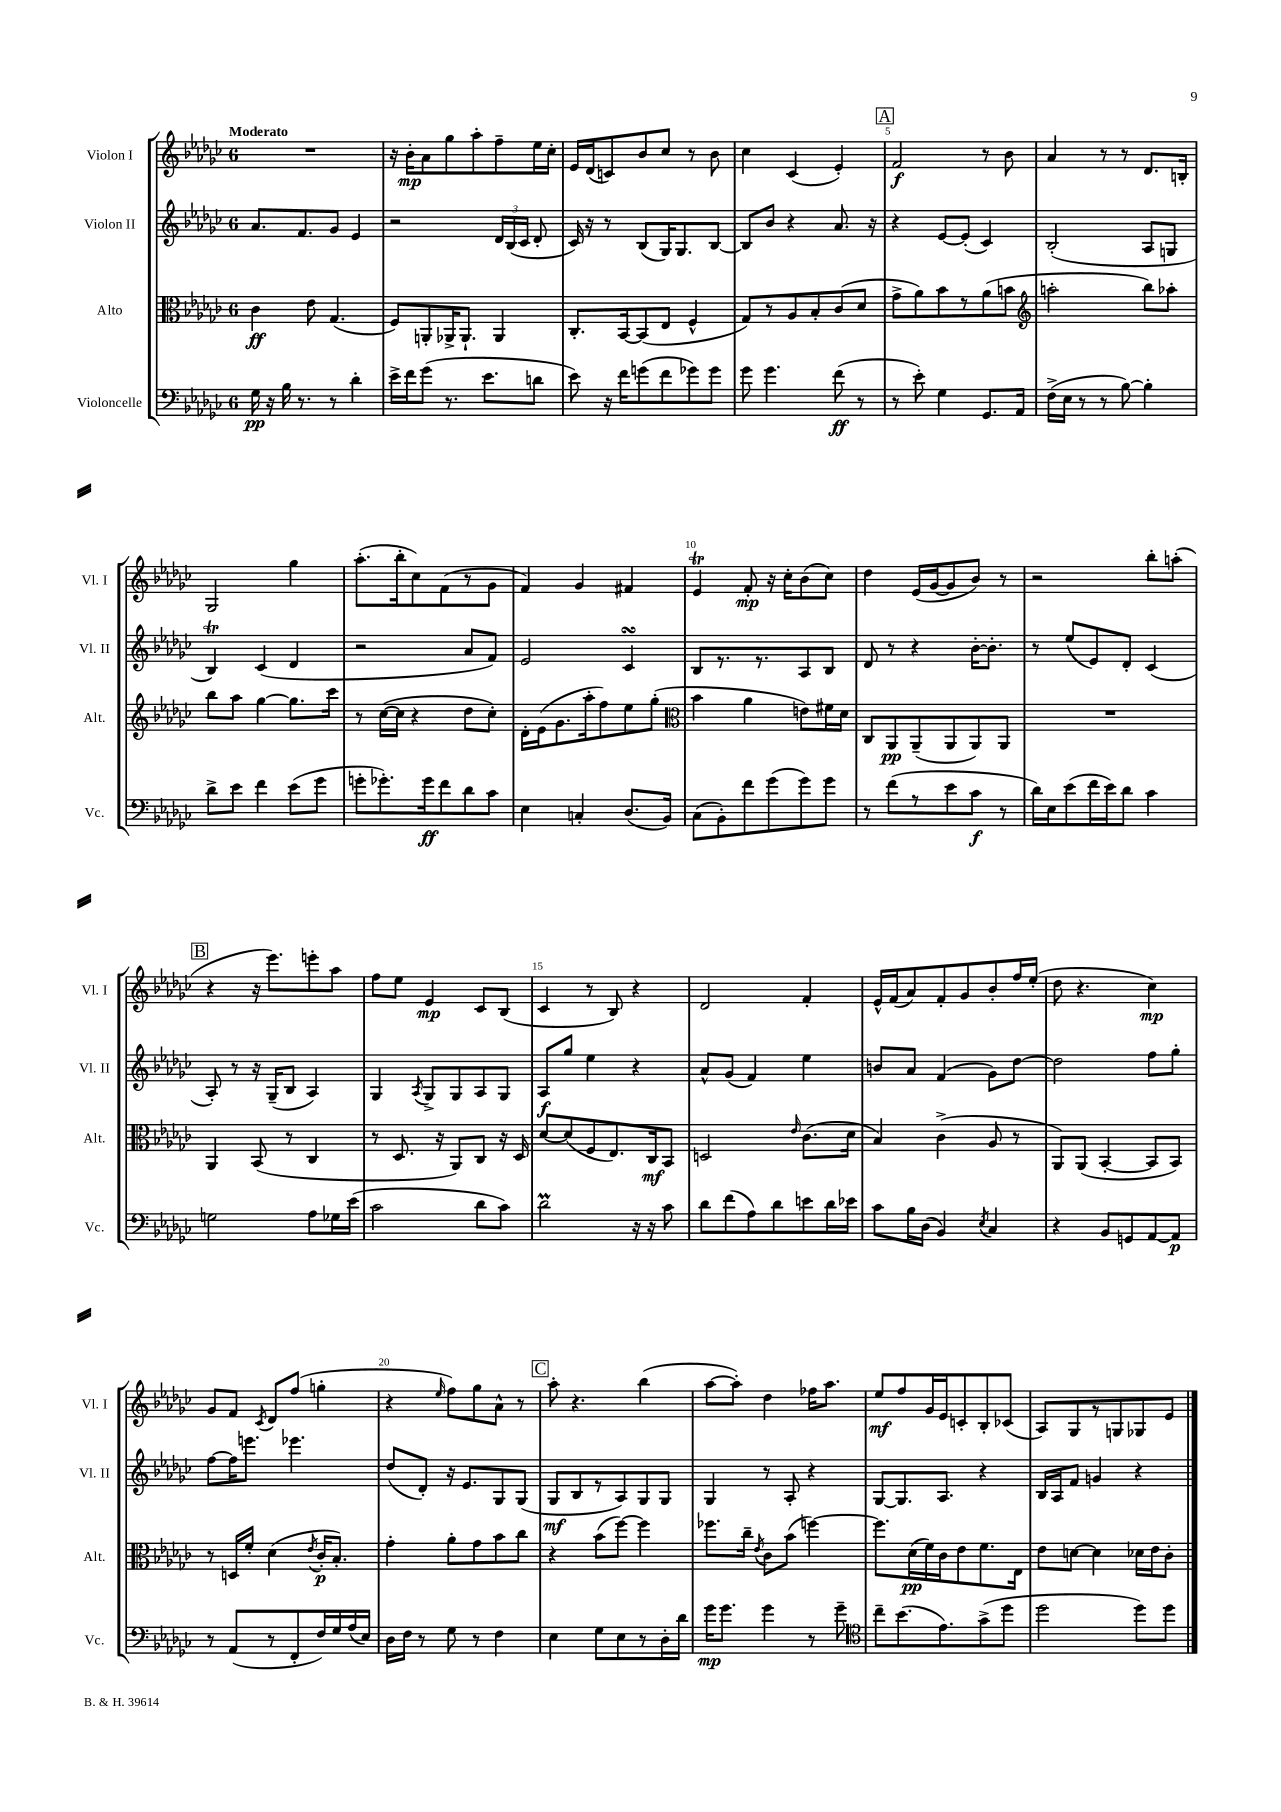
<<
\new StaffGroup <<
\new Staff = "s0" \with { instrumentName = "Violon I" shortInstrumentName = "Vl. I" } {
    \clef treble \key ges \major \once \override Staff.TimeSignature.style = #'single-digit \time 6/8 \tempo "Moderato"
    \autoBeamOff R2. |
    r16 bes'16[-.\mp aes'8 ges''8 aes''8-. f''8-- ees''16 ces''16]-. |
    ees'16[ des'16( c'8) bes'8 ces''8] r8 bes'8 |
    ces''4 ces'4( ees'4-.) |
    \mark \markup { \box "A" } f'2\f r8 bes'8 |
    aes'4 r8 r8 des'8.[ b16]-. |
    ges2 ges''4 |
    aes''8.[-.( bes''16-. ces''8) f'8( r8 ges'8] |
    f'4) ges'4 fis'4 |
    ees'4\trill f'8-.\mp r16 ces''16[-. bes'8( ces''8]) |
    des''4 ees'16[( ges'16~ ges'8 bes'8]) r8 |
    r2 bes''8[-. a''8]-.( |
    \mark \markup { \box "B" } r4 r16 ees'''8.[) e'''8-. aes''8] |
    f''8[ ees''8] ees'4\mp ces'8[ bes8]( |
    ces'4 r8 bes8) r4 |
    des'2 f'4-. |
    ees'16[-^ f'16( aes'8) f'8-. ges'8 bes'8-. f''16 ees''16]-.( |
    des''8 r4. ces''4\mp) |
    ges'8[ f'8] \acciaccatura { ces'8 } des'8[ f''8]( g''4-. |
    r4 \grace { ees''16 } f''8[) ges''8 aes'8]-^ r8 |
    \mark \markup { \box "C" } aes''8-. r4. bes''4( |
    aes''8[~ aes''8]-.) des''4 fes''16[ aes''8.] |
    ees''8[\mf f''8 ges'16 ees'16 c'8-. bes8-. ces'8]( |
    aes8[) ges8 r8 g8 ges8 ees'8] \bar "|." |
}
\new Staff = "s1" \with { instrumentName = "Violon II" shortInstrumentName = "Vl. II" } {
    \clef treble \key ges \major \once \override Staff.TimeSignature.style = #'single-digit \time 6/8
    \autoBeamOff aes'8.[ f'8. ges'8] ees'4 |
    r2 \tuplet 3/2 { des'16[ bes16( ces'16] } des'8-. |
    ces'16) r16 r8 bes8[( ges16) ges8. bes8]~ |
    bes8[ bes'8] r4 aes'8. r16 |
    \mark \markup { \box "A" } r4 ees'8[~ ees'8]-.( ces'4) |
    bes2-.( aes8[ g8] |
    bes4\trill) ces'4( des'4 |
    r2 aes'8[ f'8]) |
    ees'2 ces'4\turn |
    bes8[ r8. r8. aes8 bes8] |
    des'8 r8 r4 bes'16[~-. bes'8.]-. |
    r8 ees''8[( ees'8) des'8]-. ces'4( |
    \mark \markup { \box "B" } aes8-.) r8 r16 ges16[--( bes8] aes4) |
    ges4 \acciaccatura { aes8 } ges8[-> ges8 aes8 ges8] |
    aes8[\f ges''8] ees''4 r4 |
    aes'8[-^ ges'8]( f'4) ees''4 |
    b'8[ aes'8] f'4( ges'8[) des''8]~ |
    des''2 f''8[ ges''8]-. |
    f''8[~ f''16 e'''8.] ees'''4. |
    des''8[( des'8]-.) r16 ees'8.[ ges8 ges8]( |
    \mark \markup { \box "C" } ges8[\mf bes8 r8 aes8) ges8 ges8] |
    ges4 r8 aes8-. r4 |
    ges8[~ ges8. aes8.] r4 |
    bes16[ aes16 f'8] g'4 r4 \bar "|." |
}
\new Staff = "s2" \with { instrumentName = "Alto" shortInstrumentName = "Alt." } {
    \clef alto \key ges \major \once \override Staff.TimeSignature.style = #'single-digit \time 6/8
    \autoBeamOff ces'4\ff ees'8 ges4.( |
    f8[) a,8-. aes,16-> aes,8.]-! aes,4 |
    ces8.[-. bes,16~ bes,8( ees8] f4-^ |
    ges8[) r8 aes8 bes8-. ces'8( des'8] |
    \mark \markup { \box "A" } ges'8[-> aes'8) bes'8 r8 aes'8( b'8] |
    \clef treble a''2-. bes''8[) aes''8]-. |
    bes''8[ aes''8] ges''4~ ges''8.[ ces'''16] |
    r8 ces''16[~( ces''16] r4 des''8[ ces''8]-.) |
    des'16[-. ees'16( ges'8. aes''16-. f''8) ees''8 ges''8]-.( |
    \clef alto bes'4 aes'4 e'8[) fis'16 des'16] |
    ces8[ aes,8\pp aes,8--( aes,8 aes,8) aes,8] |
    R2. |
    \mark \markup { \box "B" } aes,4 bes,8( r8 ces4 |
    r8 des8. r16 aes,8[) ces8] r16 des16 |
    des'8[~ des'8( f8 ees8.) ces16\mf bes,8] |
    d2 \grace { ees'16 } ces'8.[( des'16] |
    bes4) ces'4->( aes8 r8 |
    aes,8[) aes,8]( bes,4~-. bes,8[ bes,8]) |
    r8 d16[ f'16]-. des'4( \acciaccatura { ees'8 } ces'16[-.\p bes8.]-.) |
    ges'4-. aes'8[-. ges'8 bes'8 ces''8] |
    \mark \markup { \box "C" } r4 bes'8[( f''8]~) f''4 |
    fes''8.[ ces''16]-- \acciaccatura { ees'8 } ces'8[ bes'8]( f''4~) |
    f''8.[ des'16\pp( f'16) ces'16 ees'8 f'8. ees16] |
    ees'8[ d'8]~ d'4 des'16[ ees'16 ces'8]-. \bar "|." |
}
\new Staff = "s3" \with { instrumentName = "Violoncelle" shortInstrumentName = "Vc." } {
    \clef bass \key ges \major \once \override Staff.TimeSignature.style = #'single-digit \time 6/8
    \autoBeamOff ges16\pp r16 bes16 r8. r8 des'4-. |
    ees'16[-> f'16 ges'8]( r8. ees'8.[ d'8] |
    ees'8) r16 f'16[ g'8( f'8 ges'8) ges'8] |
    ges'8 ges'4. f'8\ff( r8 |
    \mark \markup { \box "A" } r8 ees'8-.) ges4 ges,8.[ aes,16] |
    f16[->( ees16] r8 r8 bes8~) bes4-. |
    des'8[-> ees'8] f'4 ees'8[( ges'8] |
    g'8[-. ges'8.-.) ges'16\ff f'8 des'8 ces'8] |
    ees4 c4-. des8.[( bes,16]) |
    ces8[( bes,8-.) f'8 ges'8( ges'8) ges'8] |
    r8 f'8[( r8 ees'8 ces'8]\f r8 |
    des'16[) ees16 ees'8( f'16 ees'16) des'8] ces'4 |
    \mark \markup { \box "B" } g2 aes8[ ges16 ees'16]( |
    ces'2 des'8[ ces'8]) |
    des'2\prall r16 r16 ces'8 |
    des'8[ f'8( aes8) des'8 e'8 des'16 ees'16] |
    ces'8[ bes16 des16]( bes,4) \acciaccatura { ees8 } ces4 |
    r4 bes,8[ g,8 aes,8~ aes,8]\p |
    r8 aes,8[( r8 f,8-. f16) ges16 aes16( ees16]) |
    des16[ f16] r8 ges8 r8 f4 |
    \mark \markup { \box "C" } ees4 ges8[ ees8 r8 des16-. des'16] |
    ges'16[\mp ges'8.] ges'4 r8 ges'8-- |
    \clef tenor ces''8[-- bes'8.( ees'8.) ges'8->( des''8] |
    des''2 des''8[) des''8] \bar "|." |
}
>>
>>
\layout { \context { \Score \override BarNumber.break-visibility = ##(#f #t #t) barNumberVisibility = #(every-nth-bar-number-visible 5) } }
